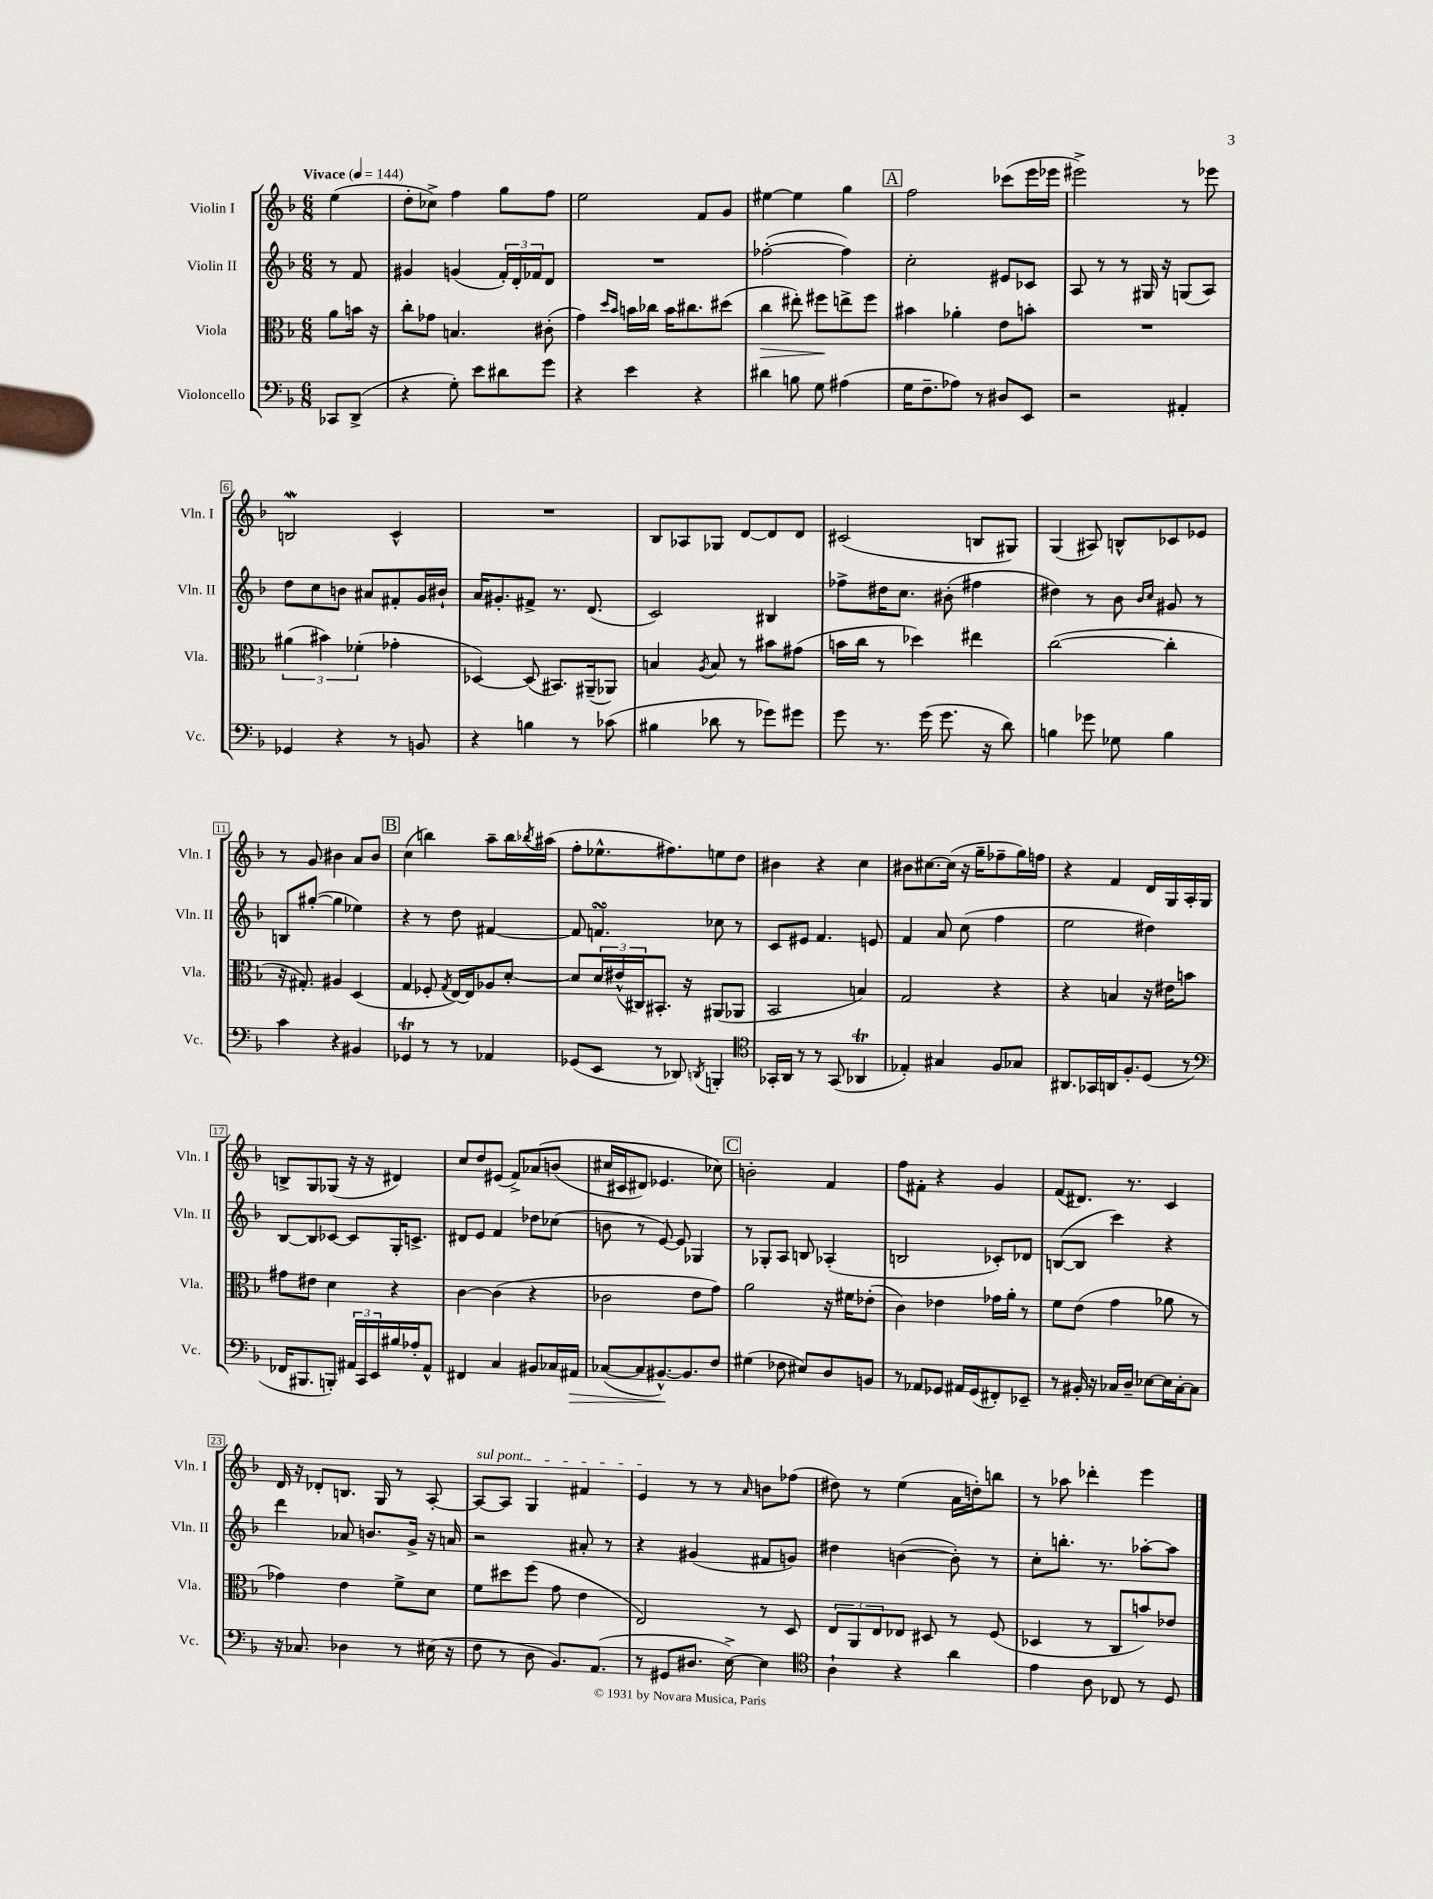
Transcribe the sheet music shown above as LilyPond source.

<<
\new StaffGroup <<
\new Staff = "s0" \with { instrumentName = "Violin I" shortInstrumentName = "Vln. I" } {
    \clef treble \key f \major \numericTimeSignature \time 6/8 \partial 4 \tempo "Vivace" 4 = 144
    e''4( |
    d''8-. ces''8->) f''4 g''8 f''8 |
    e''2 f'8 g'8 |
    eis''4~ eis''4 g''4 |
    \mark \markup { \box "A" } f''2 ces'''8( e'''16 ees'''16 |
    eis'''2->) r8 ees'''8 |
    b2\mordent c'4-^ |
    R2. |
    bes8 aes8 ges8 d'8~ d'8 d'8 |
    cis'2( b8 gis8) |
    g4( ais8) b8-^ ces'8 ees'8 |
    r8 g'8 bis'4 a'8 bis'8 |
    \mark \markup { \box "B" } c''4( b''4) a''8-- b''16 \acciaccatura { bes''8 } ais''16( |
    f''8-. ees''8.-^ fis''8.) e''8 d''8 |
    bis'4 r4 c''4 |
    bis'8 cis''8.~ cis''16( r16 g''16-- fes''8-- g''16) f''16 |
    r4 f'4 d'16 g16 a16-. g16 |
    b8-> g8 ges8( r16 r16 dis'4) |
    c''8 d''8 eis'8( f'8->) aes'8\( b'8( |
    cis''16 cis'16 dis'8) ees'4. ces''8\) |
    \mark \markup { \box "C" } b'2-. f'4 |
    f''8 fis'8-. r4 g'4 |
    f'8( dis'8.) r8. c'4 |
    d'16 r16 des'8-. b8. g16 r8 a8~-. |
    \once \override TextSpanner.bound-details.left.text = \markup { \italic "sul pont." } a8~\startTextSpan a8 g4 fis'4 |
    e'4\stopTextSpan r8 r8 \grace { a'16 } b'8 fes''8( |
    dis''8) r8 e''4( a'16 d''16-.) b''8 |
    r8 aes''8 des'''4-. e'''4 \bar "|." |
}
\new Staff = "s1" \with { instrumentName = "Violin II" shortInstrumentName = "Vln. II" } {
    \clef treble \key f \major \numericTimeSignature \time 6/8 \partial 4
    r8 f'8 |
    gis'4 g'4( \tuplet 3/2 { f'16-.) d'16-. fes'16 } d'8 |
    R2. |
    fes''2~-.( fes''4) |
    \mark \markup { \box "A" } c''2-. eis'8 ces'8 |
    a8 r8 r8 gis16 r16 g8( a8) |
    d''8 c''8 b'8 ais'8 fis'8-. g'16 bis'16-! |
    a'16 gis'8.-. fis'8-> r8. d'8.( |
    c'2) bis4 |
    fes''8-> dis''16 c''8. bis'8-.( fis''4 |
    dis''4) r8 bes'8 \grace { bes'16 c''16 } gis'8 r8 |
    b8 gis''8~-.( gis''4 ees''4) |
    \mark \markup { \box "B" } r4 r8 d''8 fis'4~ |
    fis'8 f'4.\turn ces''8 r8 |
    c'8 eis'8 f'4. e'8 |
    f'4 a'8 c''8( f''4 |
    e''2 dis''4) |
    bes8~ bes8 ces'8~ ces'8 g16-. c'8.-> |
    dis'8 e'8 f'4 des''8 ces''8( |
    b'8 r8 e'8~) e'8 ges4 |
    \mark \markup { \box "C" } r8 ges8-. a8 b8 aes4-.( |
    b2 ces'8-.) des'8 |
    b8~( b8 c'''4) r4 |
    d'''4 aes'8 b'8. g'16-> r16 a'16 |
    r2 ais'8-. r8 |
    r4 gis'4( fis'8 g'8) |
    dis''4 b'4~( b'8-.) r8 |
    c''8-. b''8.-. r8. aes''8~-. aes''8 \bar "|." |
}
\new Staff = "s2" \with { instrumentName = "Viola" shortInstrumentName = "Vla." } {
    \clef alto \key f \major \numericTimeSignature \time 6/8 \partial 4
    a'8 b'16 r16 |
    c''8-. ges'8 b4. cis'8-.( |
    g'4) \grace { d''16 bes'16 } b'16 ces''16 b'16 cis''8. dis''8( |
    c''4\> eis''8-.) fis''8\! e''8-> fis''8 |
    \mark \markup { \box "A" } bis'4 aes'4-. e'8 b'8-. |
    R2. |
    \tuplet 3/2 { ais'4( bis'4) fes'4-.( } ges'4-. |
    des4~) des8( bis,8.) ais,16--( aes,8) |
    b4 \acciaccatura { a8 } b8 r8 bis'8 gis'8( |
    b'16 c''16 r8 des''4) eis''4 |
    c''2~( c''4-. |
    r16 gis8.-.) ais4 d4( |
    \mark \markup { \box "B" } g4 fes8-. \acciaccatura { g8 } e16~) e16 aes8 d'8~-. |
    d'8 \tuplet 3/2 { d'16 eis'16-^( cis16) } bis,8.-. r16 ais,8( aes,8 |
    bes,2 b4) |
    g2 r4 |
    r4 b4 r16 eis'16 b'8 |
    gis'8 eis'8 d'4 r4 |
    c'4~ c'4( r4 |
    ces'2 e'8 g'8) |
    \mark \markup { \box "C" } a'2 r16 fis'16 ees'8-.( |
    c'4) ees'4 ges'16 a'16-. r8 |
    f'8 e'8( g'4 aes'8 r8 |
    ges'4) e'4 f'8-> d'8 |
    f'8 dis''8 f''8( g'8 e'4 |
    e2) r8 d8 |
    \tuplet 3/2 { e8 a,8 e8 } ees8 dis8 r8 f8( |
    des4 r8 c8 b'8) ees'8 \bar "|." |
}
\new Staff = "s3" \with { instrumentName = "Violoncello" shortInstrumentName = "Vc." } {
    \clef bass \key f \major \numericTimeSignature \time 6/8 \partial 4
    ces,8 d,8->( |
    r4 g8-.) e'8 dis'8 g'8 |
    r4 e'4 r4 |
    dis'4 b8 g8 ais4( |
    \mark \markup { \box "A" } g16 f8.-- aes8) r8 dis8 e,8 |
    r2 ais,4-. |
    ges,4 r4 r8 b,8 |
    r4 b4 r8 ces'8( |
    bis4 des'8 r8 ges'8) gis'8 |
    g'8 r8. g'16( g'8. r16 d'8) |
    b4 ges'8 ges8 b4 |
    c'4 r4 bis,4 |
    \mark \markup { \box "B" } ges,4\trill r8 r8 aes,4 |
    ges,8( e,8 r8 des,8) \acciaccatura { d,8 } b,,4-. |
    \clef tenor ges,16-. a,16 r8 r8 ges,8( aes,4\trill |
    ees4-.) gis4 f8 ges8 |
    ais,8. ges,16 a,16 f8.-. d8( r8 |
    \clef bass fes,16 bis,,8. b,,8-.) \tuplet 3/2 { ais,16 c,16 e,16 } bis16 aes16-. ais,8-^ |
    fis,4 c4 bis,8 ces16 ais,16\> |
    ces8~( ces8 bis,8.~-^\!) bis,8. f8 |
    \mark \markup { \box "C" } gis4( fes8 eis8) d8 b,8 |
    r8 aes,8 ges,8 ais,16 ges,16( fis,8-.) ees,8-- |
    r8 bis,16-. r16 ces16 d16-- ees8~ ees16 ces16~-. ces8 |
    r16 ces8. des4 r8 eis16( r16 |
    f8 r8 d8 bes,8.) a,8.( |
    r8 gis,8 dis8. e16~->) e4 |
    \clef tenor a4-! r4 a'4 |
    e'4 a8 ces8 r8 d8 \bar "|." |
}
>>
>>
\layout { \context { \Score \override BarNumber.stencil = #(make-stencil-boxer 0.1 0.3 ly:text-interface::print) } }
